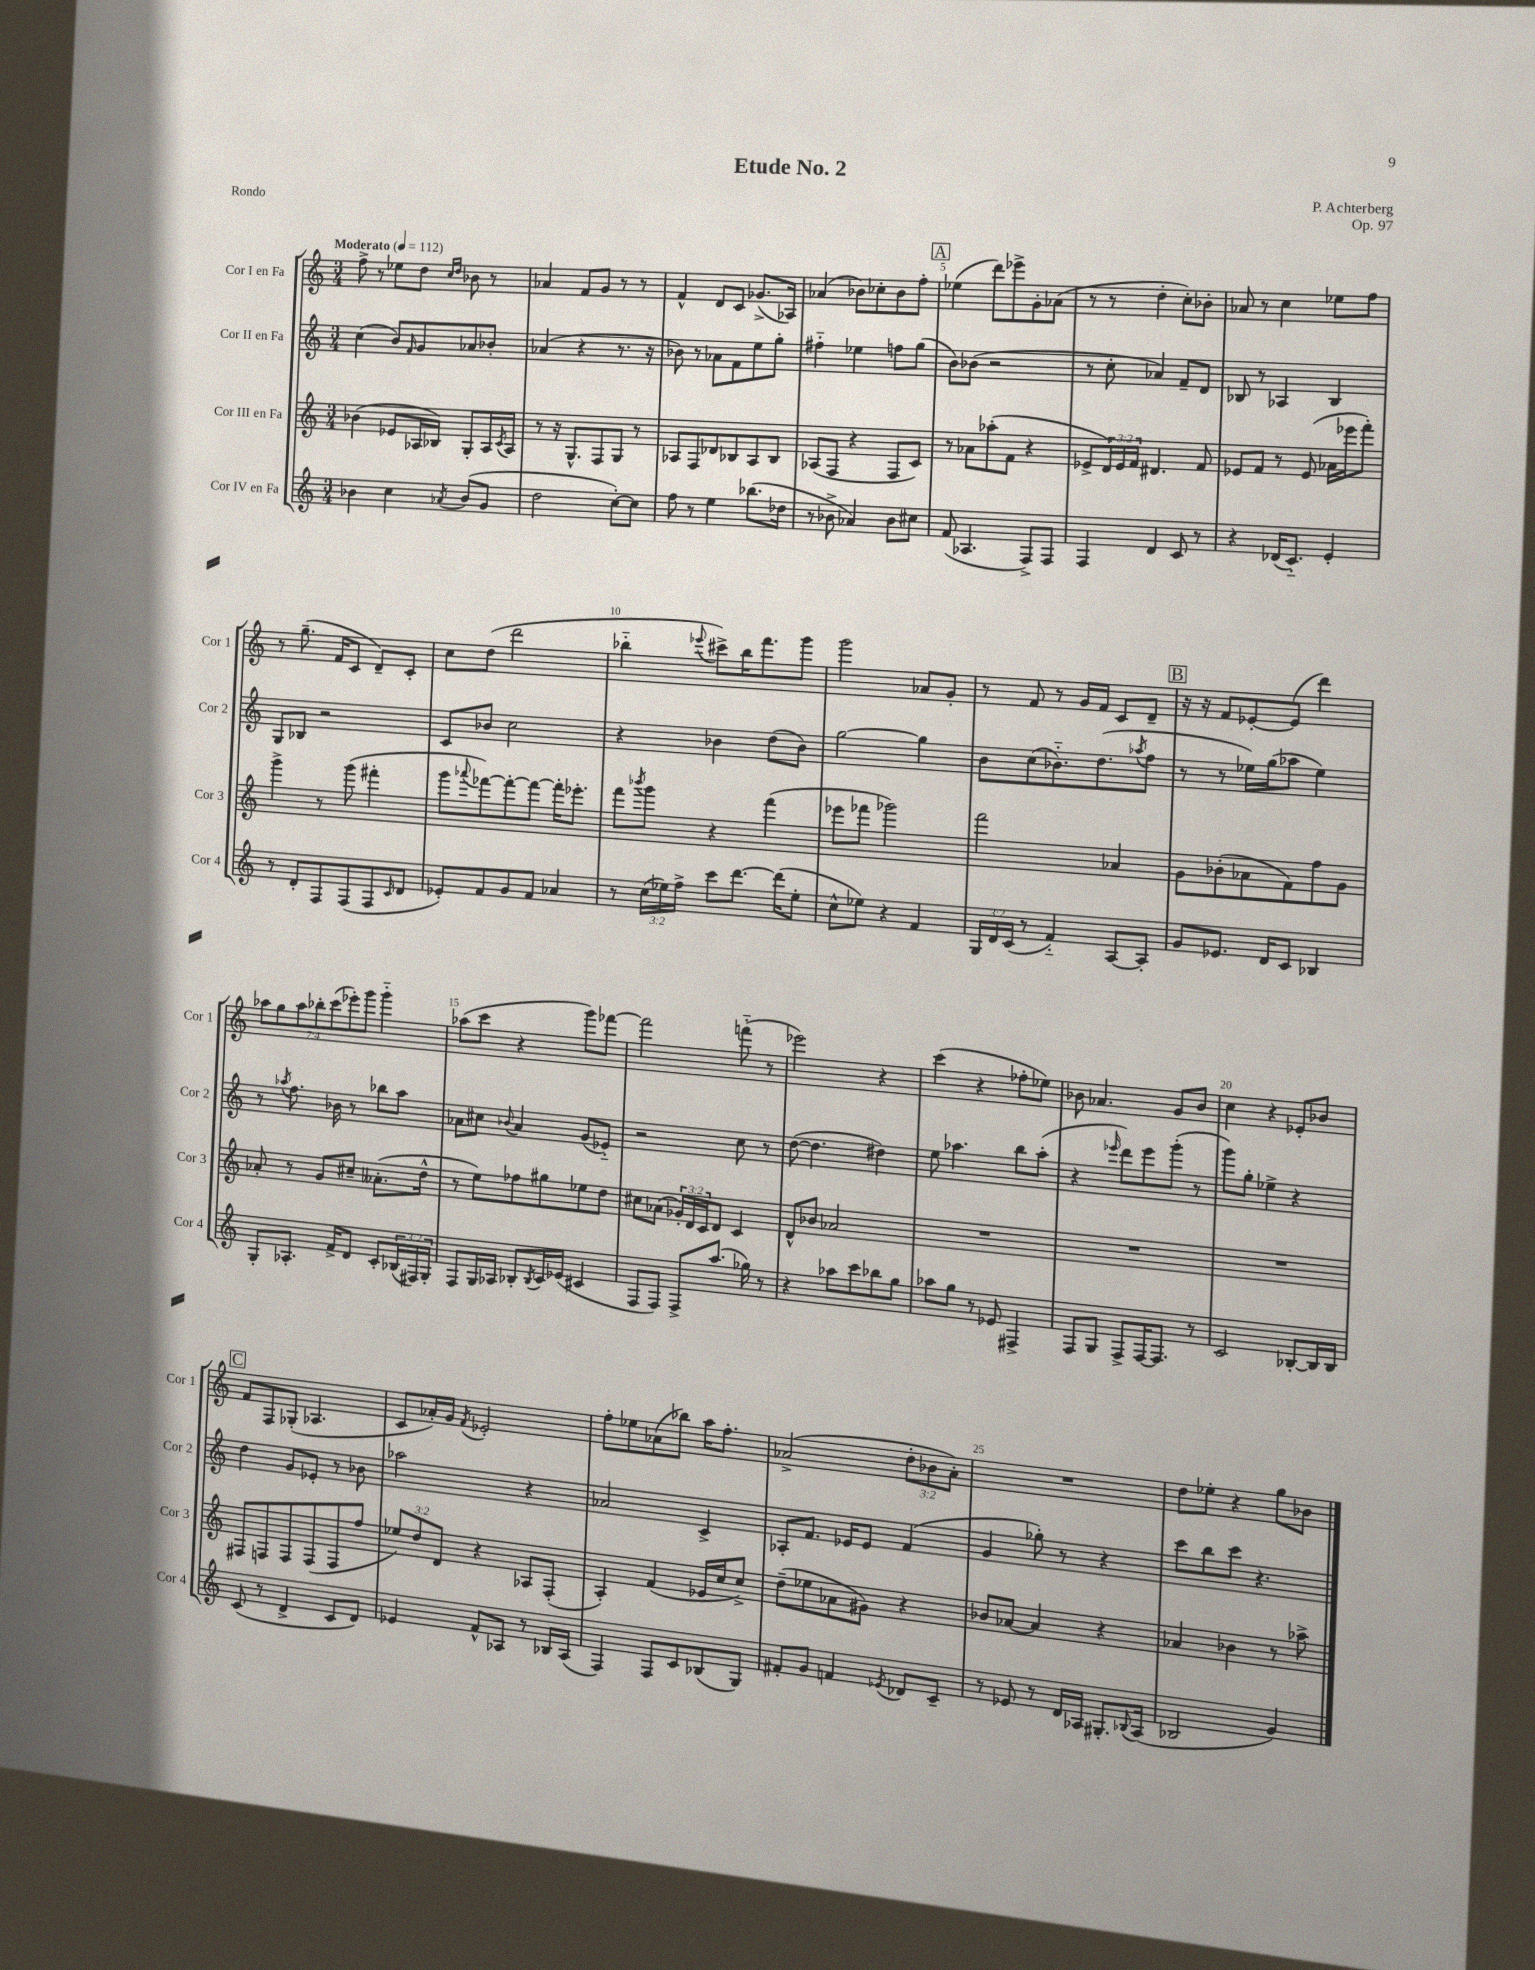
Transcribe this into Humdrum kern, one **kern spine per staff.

**kern	**kern	**kern	**kern
*part4	*part3	*part2	*part1
*staff4	*staff3	*staff2	*staff1
*I"Cor IV en Fa	*I"Cor III en Fa	*I"Cor II en Fa	*I"Cor I en Fa
*I'Cor 4	*I'Cor 3	*I'Cor 2	*I'Cor 1
*clefG2	*clefG2	*clefG2	*clefG2
*k[]	*k[]	*k[]	*k[]
*M3/4	*M3/4	*M3/4	*M3/4
*MM112	*MM112	*MM112	*MM112
=1	=1	=1	=1
!	!	!	!LO:TX:a:B:t=Moderato
4b-X\	(4b-X\	(4cc\	8ff^\
.	.	.	8r
4cc\	8e-X/L	8b/L)	8ee-X\L
.	.	16qqf/	.
.	16A-X/L	8g/	8dd\J
.	16B-X/JJ)	.	.
.	.	.	16qqcc/LL
8qa-X/	.	.	16qqdd/JJ
(8b-/L	8G'/L	8a-X/	8b-X\
8g/J	16A-/L	8b-X'/J	8r
.	8qc/	.	.
.	16A-/JJ	.	.
=2	=2	=2	=2
2dd\	8r	(4a-X/	4a-X/
.	16r	.	.
.	8.G^^/L	.	.
.	.	4r	8f/L
.	8F/	.	8g/J
[8cc'\L)	8G/J	8.r	8r
8cc\J]	8r	.	8r
.	.	16r	.
=3	=3	=3	=3
8ff\	8A-X/L	8b-X\)	4f^^/
8r	8F/	8r	.
4ee\	8d-X/	8a-X\L	8d/L
.	8B-X/	8f\	8c/J
(8.bb-X\L	8A-/	8ee\	(8.g-X^/L
.	8B-/J	8gg'\J	.
16dd-X\Jk	.	.	16A-X/Jk)
=4	=4	=4	=4
8r	(8A-X/L	4ff#X\	(4a-X/
8b-X^\	8F/J	.	.
4a-X/)	4r	4ee-X\	8b-X\L)
.	.	.	8cc-X'\
8b-\L	8F/L	8ffn\L	8b-\
8cc#X\J	8c/J)	(8gg\J	8ff'\J
!!LO:REH:place=s1:t=A
=5	=5	=5	=5
(8f/	8r	8b\L)	(4ee-X\
4.A-X/	8a-X\L	(8b-X\J	.
.	(8aa-X'\	2r	8ddd\L)
.	8f\J	.	8eee-X^\
8F^/L)	4r	.	8g'\
8F/J	.	.	(8a-X\J
=6	=6	=6	=6
4F/	8e-X^/L	8r	8r
.	24d/L)	8cc'\	8r
.	24e-/	.	.
.	24f/JJ	.	.
4d/	4.d#X/	4a-X/)	4dd'\
8c/	.	8f~/L	8cc'\L)
8r	8f/	8d/J	8b-X'\J
=7	=7	=7	=7
4r	8e-X/L	8B-X/	8a-X/
.	8f/J	8r	8r
(16d-X/KL	8r	4A-X/	4cc\
8.c/J)	.	.	.
.	(8e-/	.	.
4e'/	16a-X\LL	4B-/	8ee-X\L
.	16eee-X\J	.	.
.	8fff'\J)	.	8ff\J
!!LO:LB:g=z
=8	=8	=8	=8
8r	4ggg^\	8G/L	8r
8d'/L	.	8B-X/J	(8.gg~\
8F/	8r	2r	.
.	.	.	16f/KL
(8F/	(8ggg\	.	8c/J
8F/	4fff#X'\	.	8d~/L)
16qqc/	.	.	.
8d/J	.	.	8c'/J
=9	=9	=9	=9
8e-X'/L)	8ggg\L	8c/L	8cc\L
.	8qqaaa-X/	.	.
8f/	[8fff-X\)	8b-X/J	(8dd\J
8g/	8fff-'\_	2cc\	2ddd\
8f/J	8fff-\J_	.	.
4a-X/	16fff-'\KL]	.	.
.	8.eee-X'\J	.	.
=10	=10	=10	=10
8r	8fff\L	4r	4bb-X\
.	8qbbb-X/	.	.
(24cc\LL	8ggg\J	.	.
24ee-X\)	.	.	.
24ff^\JJ	.	.	.
.	.	.	8qqeee-X/
8ccc\L	4r	4b-X\	8ccc#X^\L)
[8.ddd\J	.	.	16bb-\K
.	.	.	8.fff\
.	(4fff\	(8dd\L	.
(16ddd\KL]	.	.	.
8ee-'\J	.	8b-\J)	8ggg\J
=11	=11	=11	=11
8cc^^\L	8eee-X\L	[2gg\	2ggg\
8ee-X\J)	8fff-X\J	.	.
4r	2ggg-X\)	.	.
4f/	.	4gg\]	8a-X/L
.	.	.	8g'/J
=12	=12	=12	=12
24G/LL	2fff\	8b\L	8r
24d/	.	.	.
(24c/JJ	.	.	.
8r	.	(8cc\	8f/
4f/)	.	8.b-X\)	8r
.	.	.	16g/LL
.	.	(8.dd\	16f/JJ
[8A/L	4a-X/	.	8c/L
.	.	8qaa-X/	.
8A'/J]	.	8ff\J	8d~/J
!!LO:REH:place=s1:t=B
=13	=13	=13	=13
8g/L	8g\L	8r	16r
.	.	.	16r
8.e-X/J	(8b-X'\	8r	8f/L
.	8a-X\	16ee-X\LL)	[8e-X'/
16d/KL	.	(16gg\J	.
8c/J	8f\)	8aa-X\J	(8e-/J]
4B-X/	8ff\	4ee-\)	4ddd\)
.	8g\J	.	.
!!LO:LB:g=z
=14	=14	=14	=14
8G'/L	8a-X'/	8r	14aa-X\L
.	.	.	14gg\
.	.	8qaa-X/	.
8.A-X'/J	8r	8.ff\	.
.	.	.	14aa-\
.	.	.	14bb-X'\
.	8g/L	.	.
.	.	.	(14ccc\
16f^/KL	.	16b-X\	.
.	.	.	14eee-X'\)
8d/J	8cc#X~/J	8r	.
.	.	.	14ggg\J
8c'/L	(8.a--X'\L	8bb-X\L	4ggg\
(24B-X/L	.	8aa-\J	.
24F#X/)	.	.	.
.	16dd^^\Jk	.	.
24G'/JJ	.	.	.
=15	=15	=15	=15
8F/L	8r	8a-X\L	(8aa-X\L
16G/L	8ee\L)	8cc#X\J	8ccc\J
16A-X/JJ	.	.	.
.	.	8qqb-X/	.
8B-X'/L	8ff-X\	4a-/	4r
8qB-/	.	.	.
16c/L	8gg#X\	.	.
(16e-X/JJ	.	.	.
4c#X/	8ee-X\	(8g/L	8ggg\L)
.	8dd\J	8e-X/J)	[8fff-X\J
=16	=16	=16	=16
8F/L	8cc#X\L	2r	2fff-\]
8F/J)	(8a-X\J	.	.
8F^/L	24g-X'/LL)	.	.
.	24d/	.	.
.	24c/J	.	.
(8.aa/J	8d/J	.	.
.	4c/	8cc\	(8fffn\
16gg-X\)	.	.	.
8r	.	8r	8r
=17	=17	=17	=17
4r	8d^^/L	([8dd\	2eee-X\)
.	8b-X/J	4.dd\]	.
8aa-X\L	2a-X/	.	.
8ccc\	.	.	.
8bb-X\	.	4dd#X\)	4r
8gg\J	.	.	.
=18	=18	=18	=18
8aa-X\L	2.r	8ee\	(4ccc\
8gg\J	.	4.aa-X\	.
8r	.	.	4r
8e-X/	.	.	.
4F#X^/	.	8bb\L	8ff-X'\L
.	.	(8aa-'\J	8ee-X\J)
=19	=19	=19	=19
8F/L	2.r	4r	8b-X\
8G/J	.	.	4.a-X/
.	.	16qqeee-X/	.
8F^/L	.	8ddd\L)	.
[16F/K	.	8eee-\	.
8.F/J]	.	.	.
.	.	(8ggg'\J	8g/L
8r	.	8r	8b-/J
=20	=20	=20	=20
2c/	2.r	8ggg\L)	4cc\
.	.	8gg'\J	.
.	.	4ee-X^\	4r
[8B-X'/L	.	4r	8e-X'/L
16B-/L]	.	.	8b-X/J
16B-/JJ	.	.	.
!!LO:LB:g=z
!!LO:REH:place=s1:t=C
=21	=21	=21	=21
(8c/	8F#X/L	4dd\	8f/L
8r	8Fn/	.	8F/
4d^/	8F/	8g/L	(8G-X'/J
.	(8F/	8e-X'/J	4.A-X/
8c/L	8F/	8r	.
8d/J)	8ff/J	8b-X\	.
=22	=22	=22	=22
4e-X/	12ee-X/L)	2aa-X\	8c/L
.	12dd/	.	.
.	.	.	16a-X'/L)
.	12d/J	.	.
.	.	.	16g/JJ
.	.	.	8qf/
8f^^/L	4r	.	2e-X'/
8A-X/J	.	.	.
8r	8A-X/L	4r	.
16B-X/LL	(8F'/J	.	.
(16A-/JJ	.	.	.
=23	=23	=23	=23
4F/)	4A'/)	2a-X/	8ff'\L
.	.	.	8ee-X\
8F/L	(4f/	.	(8a-X\
8c/	.	.	8bb-X\J)
(8B-X/	16e-X/LL	4c^/	16aa\KL
.	16cc/J	.	8.ff'\J
8G/J)	8cc^/J)	.	.
=24	=24	=24	=24
8f#X'/L	(8dd~\L	8A-X'/L	(2a-X^/
8g/J	8ee-X\	8.f/J	.
4fn/	8a-X\	.	.
.	.	16e-X/KL	.
.	8g#X\J)	8e-/J	.
8qe-X/	.	.	.
8d-X/L	4r	(4f/	12dd'\L
.	.	.	12b-X\
8c~/J	.	.	.
.	.	.	12a-'\J)
=25	=25	=25	=25
8r	8b-X/L	4g/	2.r
8e-X/	[8a-X/J	.	.
8r	4a-/]	8gg-X'\)	.
16d/LL	.	8r	.
16A-X/JJ	.	.	.
8.G#X'/L	4r	4r	.
8qqB-X/	.	.	.
(16A-/Jk	.	.	.
=26	=26	=26	=26
2B-X/	4a-X/	8ccc\L	8dd\L
.	.	8bb\	8ee-X'\J
.	4b-X\	8ccc\J	4r
.	.	4.r	.
4g/)	8r	.	8gg\L
.	8aa-X^\	.	8b-X\J
==	==	==	==
*-	*-	*-	*-
